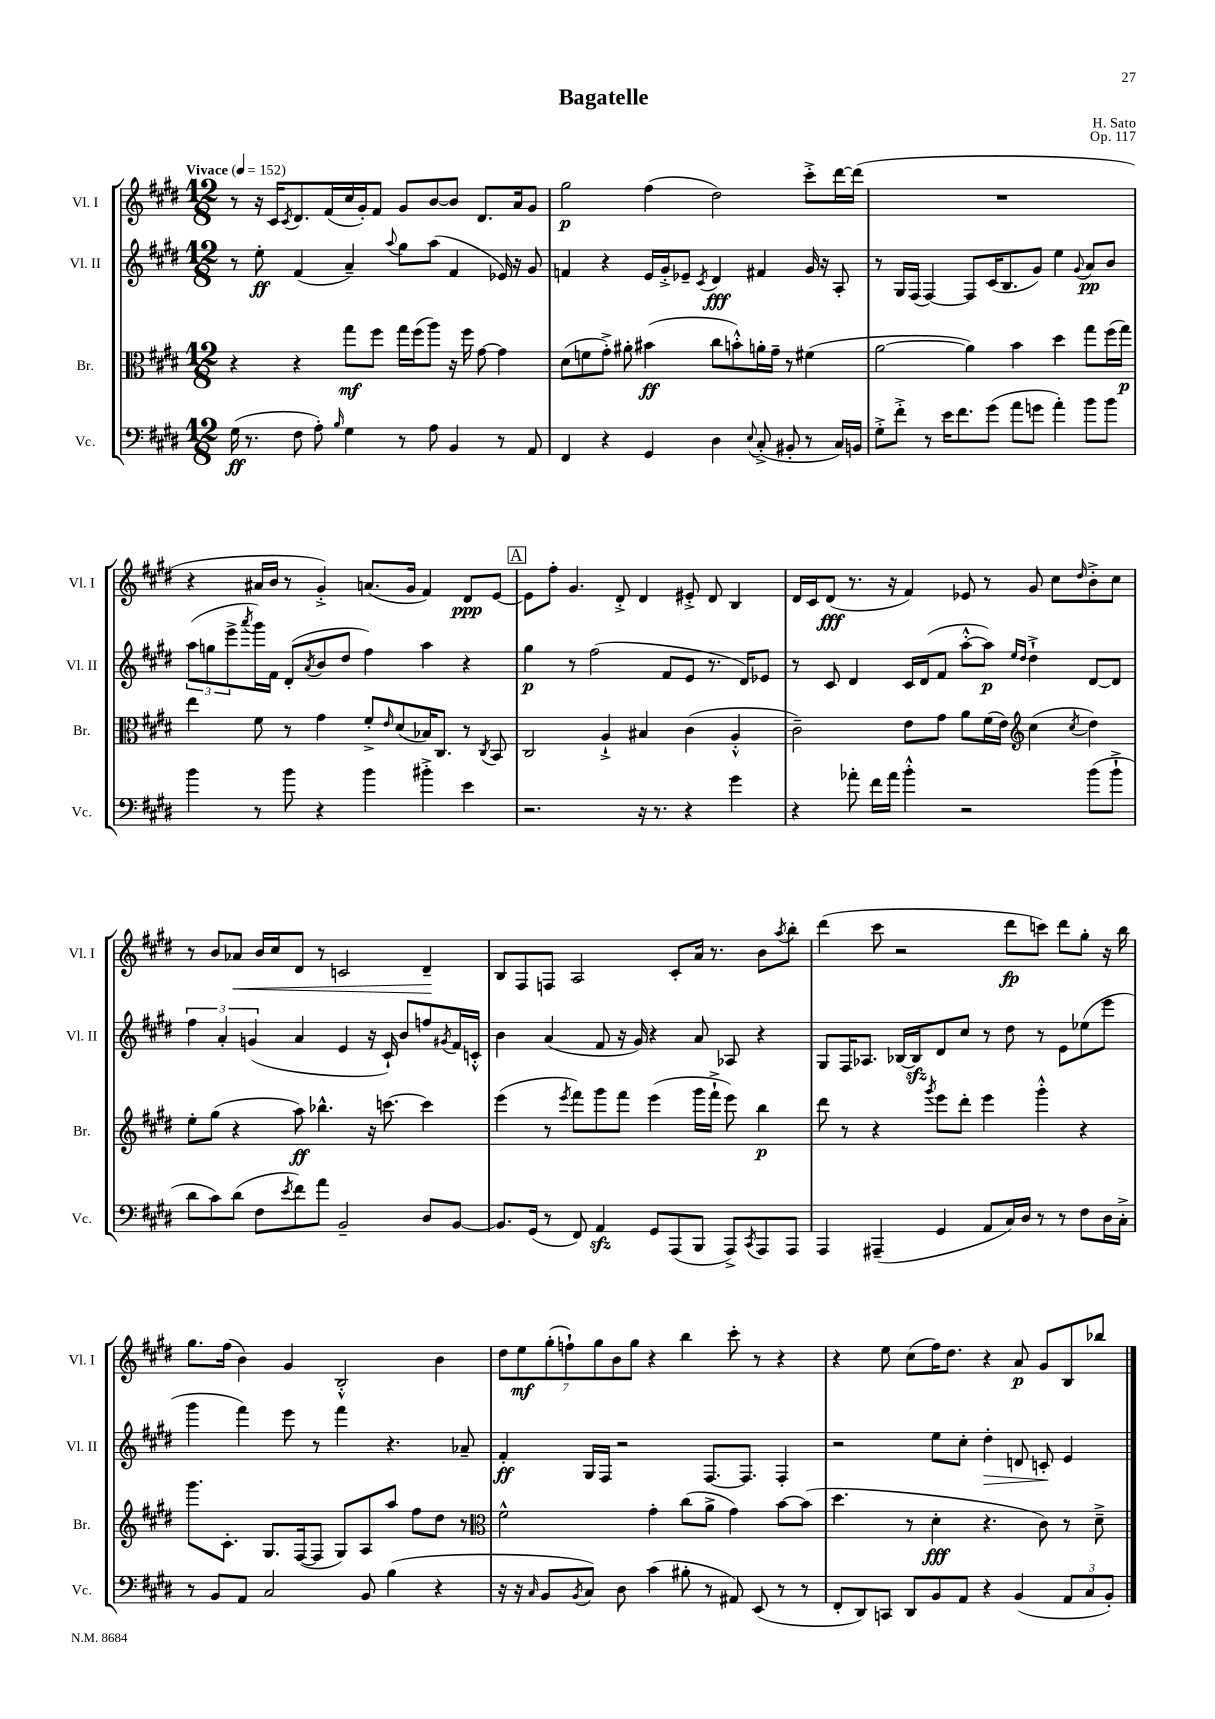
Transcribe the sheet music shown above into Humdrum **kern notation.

**kern	**dynam	**kern	**dynam	**kern	**dynam	**kern	**dynam
*part4	*part4	*part3	*part3	*part2	*part2	*part1	*part1
*staff4	*staff4	*staff3	*staff3	*staff2	*staff2	*staff1	*staff1
*I"Vc.	*	*I"Br.	*	*I"Vl. II	*	*I"Vl. I	*
*I'Vc.	*	*I'Br.	*	*I'Vl. II	*	*I'Vl. I	*
*clefF4	*	*clefC3	*	*clefG2	*	*clefG2	*
*k[f#c#g#d#]	*	*k[f#c#g#d#]	*	*k[f#c#g#d#]	*	*k[f#c#g#d#]	*
*M12/8	*	*M12/8	*	*M12/8	*	*M12/8	*
*MM152	*	*MM152	*	*MM152	*	*MM152	*
=1	=1	=1	=1	=1	=1	=1	=1
!	!	!	!	!	!	!LO:TX:a:B:t=Vivace	!
(16G#\	ff	4r	.	8r	.	8r	.
8.r	.	.	.	.	.	.	.
.	.	.	.	8ee'\	ff	16r	.
.	.	.	.	.	.	16c#/KL	.
.	.	.	.	.	.	8qc#/	.
8F#\	.	4r	.	(4f#/	.	8.d#/	.
8A'\)	.	.	.	.	.	.	.
.	.	.	.	.	.	(16f#/L	.
16qqB/	.	.	.	.	.	.	.
4G#\	.	8gg#\L	mf	4a~/)	.	16cc#/	.
.	.	.	.	.	.	16g#'/J)	.
.	.	8ff#\J	.	.	.	8f#/J	.
.	.	.	.	8qqaa/	.	.	.
8r	.	16gg#\LL	.	8gg#\L	.	8g#/L	.
.	.	(16ff#\J	.	.	.	.	.
8A\	.	8aa\J)	.	(8aa\J	.	[8b/	.
4BB/	.	16r	.	4f#/	.	8b/J]	.
.	.	16ff#\	.	.	.	.	.
.	.	[8g#\	.	.	.	8.d#/L	.
8r	.	4g#\]	.	16e-X/)	.	.	.
.	.	.	.	16r	.	16a/k	.
8AA/	.	.	.	8g#/	.	8g#/J	.
=2	=2	=2	=2	=2	=2	=2	=2
4FF#/	.	(8d#\L	.	4fn/	.	2gg#\	p
.	.	8fn\	.	.	.	.	.
4r	.	8g#'^\J)	.	4r	.	.	.
.	.	8a#X'\	.	.	.	.	.
4GG#/	.	(4b#X\	ff	16e/LL	.	(4ff#\	.
.	.	.	.	16g#'^/J	.	.	.
.	.	.	.	8e-X~/J	.	.	.
.	.	.	.	8qc#/	.	.	.
4D#\	.	8cc#\L	.	4d#/	fff	2dd#\)	.
.	.	8bn'^^\)	.	.	.	.	.
8qqE/	.	.	.	.	.	.	.
(8C#'^/	.	16an'\L	.	4f#X/	.	.	.
.	.	16g#~\JJ	.	.	.	.	.
8BB#X'/	.	8r	.	.	.	.	.
8r	.	(4f#X\	.	16g#/	.	8ccc#'^\L	.
.	.	.	.	16r	.	.	.
16C#/LL)	.	.	.	8A'/	.	[16ddd#\L	.
16BBn/JJ	.	.	.	.	.	(16ddd#\JJ]	.
=3	=3	=3	=3	=3	=3	=3	=3
8G#'^\L	.	[2a\	.	8r	.	1.r	.
8f#'^\J	.	.	.	16G#/LL	.	.	.
.	.	.	.	(16F#/JJ	.	.	.
8r	.	.	.	[4F#/)	.	.	.
16e\KL	.	.	.	.	.	.	.
8.f#\	.	.	.	.	.	.	.
.	.	4a\])	.	8F#/L]	.	.	.
(8g#\J	.	.	.	(16c#/K	.	.	.
.	.	.	.	8.B/	.	.	.
8a\L	.	4b\	.	.	.	.	.
8gn\J	.	.	.	8g#/J)	.	.	.
4a'\)	.	4dd#\	.	4ee\	.	.	.
.	.	.	.	8qqg#/	.	.	.
8b\L	.	8gg#\L	.	8a/L	pp	.	.
8b\J	.	(16ff#\L	.	8b/J	.	.	.
.	.	16gg#\JJ)	p	.	.	.	.
!!LO:LB:g=z
=4	=4	=4	=4	=4	=4	=4	=4
4b\	.	4ee\	.	(12aa\L	.	4r	.
.	.	.	.	12ggn\	.	.	.
.	.	.	.	12eee^\	.	.	.
.	.	.	.	8qaaa/	.	.	.
8r	.	8f#\	.	16ggg#\L)	.	16a#X/LL	.
.	.	.	.	16f#\JJ	.	16b/JJ	.
8b\	.	8r	.	(8d#'/L	.	8r	.
.	.	.	.	8qa/	.	.	.
4r	.	4g#\	.	8b/	.	4g#'^/)	.
.	.	.	.	8dd#/J	.	.	.
4b\	.	8f#'^/L	.	4ff#\)	.	(8.an/L	.
.	.	16qqe/	.	.	.	.	.
.	.	(8d#/	.	.	.	.	.
.	.	.	.	.	.	16g#/Jk	.
4b#X'^\	.	16B-X/K)	.	4aa\	.	4f#/)	.
.	.	8.C#/J	.	.	.	.	.
4e\	.	8r	.	4r	.	8d#/L	ppp
.	.	8qC#/	.	.	.	.	.
.	.	8BB/	.	.	.	[8e/J	.
!!LO:REH:place=s1:t=A
=5	=5	=5	=5	=5	=5	=5	=5
2.r	.	2C#/	.	4gg#\	p	8e\L]	.
.	.	.	.	.	.	8ff#'\J	.
.	.	.	.	8r	.	4.g#/	.
.	.	.	.	(2ff#\	.	.	.
.	.	4A`^/	.	.	.	.	.
.	.	.	.	.	.	8d#'^/	.
16r	.	4B#X/	.	.	.	4d#/	.
8.r	.	.	.	.	.	.	.
.	.	.	.	8f#/L	.	.	.
4r	.	(4c#\	.	8e/J	.	8e#X'^/	.
.	.	.	.	8.r	.	8d#/	.
4g#\	.	4A'^^/	.	.	.	4B/	.
.	.	.	.	16d#/KL)	.	.	.
.	.	.	.	8e-X/J	.	.	.
=6	=6	=6	=6	=6	=6	=6	=6
4r	.	2c#~\)	.	8r	.	16d#/LL	.
.	.	.	.	.	.	16c#/J	.
.	.	.	.	8c#/	.	(8d#/J	fff
8a-X'\	.	.	.	4d#/	.	8.r	.
16f#\LL	.	.	.	.	.	.	.
16a-\JJ	.	.	.	.	.	16r	.
4b'^^\	.	8e\L	.	16c#/LL	.	4f#/)	.
.	.	.	.	(16d#/J	.	.	.
.	.	8g#\J	.	8f#/J	.	.	.
2r	.	8a\L	.	[8aa'^^\L	.	8e-X/	.
.	.	(16f#\L	.	8aa\J])	p	8r	.
.	.	16e\JJ)	.	.	.	.	.
*	*	*clefG2	*	*	*	*	*
.	.	.	.	16qqee/LL	.	.	.
.	.	.	.	16qqdd#/JJ	.	.	.
.	.	(4cc#\	.	4dd#`^\	.	8g#/	.
.	.	.	.	.	.	8cc#\L	.
.	.	8qcc#/	.	.	.	16qqdd#/	.
(8b\L	.	4dd#\)	.	[8d#/L	.	8b'^\	.
8b`^\J	.	.	.	8d#/J]	.	8cc#\J	.
!!LO:LB:g=z
=7	=7	=7	=7	=7	=7	=7	=7
8d#\L	.	8ee'\L	.	6ff#\	.	8r	.
8c#\)	.	(8gg#\J	.	.	.	8b/L	.
.	.	.	.	6a'/	.	.	.
!	!	!	!	!	!	!	!LO:HP:b
(8d#\J	.	4r	.	.	.	8a-X/J	<
.	.	.	.	(6gn/	.	.	.
8F#\L	.	.	.	.	.	16b/LL	.
.	.	.	.	.	.	16cc#/J	.
8qe/	.	.	.	.	.	.	.
8f#\)	.	8aa\)	ff	4a/	.	8d#/J	.
8a\J	.	4.bb-X^^\	.	.	.	8r	.
2BB~/	.	.	.	4e/	.	2cn/	.
.	.	16r	.	16r	.	.	.
.	.	[8.cccn\	.	16c#`/)	.	.	.
.	.	.	.	8b/L	.	.	.
8D#/L	.	4ccc\]	.	8ffn/	.	4d#~/	.
.	.	.	.	8qg#X/	.	.	.
[8BB/J	.	.	.	16f#/L	.	.	.
.	.	.	.	16cn'^^/JJ	.	.	.
.	.	.	.	.	.	.	[
=8	=8	=8	=8	=8	=8	=8	=8
8.BB/L]	.	(4eee\	.	4b\	.	8B/L	.
.	.	.	.	.	.	8F#/	.
(16GG#/Jk	.	.	.	.	.	.	.
8r	.	8r	.	(4a/	.	8Fn/J	.
.	.	8qeee/	.	.	.	.	.
8FF#/)	.	8fff#\L)	.	.	.	2A/	.
4AAzz/	.	8ggg#\	.	8f#/	.	.	.
.	.	8fff#\J	.	16r	.	.	.
.	.	.	.	16g#/)	.	.	.
8GG#/L	.	(4eee\	.	4r	.	.	.
(8AAA/	.	.	.	.	.	8c#'/L	.
8BBB/J	.	16ggg#\LL	.	8a/	.	16a/Jk	.
.	.	16fff#`^\JJ	.	.	.	8.r	.
8AAA^/L)	.	8eee\)	.	8A-X/	.	.	.
8qCC#/	.	.	.	.	.	.	.
8AAA/	.	4bb\	p	4r	.	8b\L	.
.	.	.	.	.	.	8qaa/	.
8AAA/J	.	.	.	.	.	8bb'\J	.
=9	=9	=9	=9	=9	=9	=9	=9
4AAA/	.	8ddd#\	.	8G#/L	.	(4ddd#\	.
.	.	8r	.	16F#/K	.	.	.
.	.	.	.	8.A-X/J	.	.	.
(4AAA#X~/	.	4r	.	.	.	8ccc#\	.
.	.	.	.	[16B-X/LL	.	2r	.
.	.	.	.	16B-zz/J]	.	.	.
.	.	8qggg#/	.	.	.	.	.
4GG#/	.	8eee\L	.	8d#/	.	.	.
.	.	8ddd#'\J	.	8cc#/J	.	.	.
8AA/L	.	4eee\	.	8r	.	.	.
16C#/L)	.	.	.	8dd#\	.	8ddd#\L	fp
16D#/JJ	.	.	.	.	.	.	.
8r	.	4ggg#'^^\	.	8r	.	8cccn\J)	.
8r	.	.	.	8e\L	.	8ddd#\L	.
8F#\L	.	4r	.	(8ee-X\	.	8gg#'\J	.
16D#\L	.	.	.	8eee\J	.	16r	.
16C#'^\JJ	.	.	.	.	.	16bb\	.
!!LO:LB:g=z
=10	=10	=10	=10	=10	=10	=10	=10
8r	.	8.ggg#\L	.	4ggg#\	.	8.gg#\L	.
8BB/L	.	.	.	.	.	.	.
.	.	8.c#'\J	.	.	.	(16ff#\Jk	.
8AA/J	.	.	.	4fff#\)	.	4b\)	.
2C#/	.	8.G#/L	.	.	.	.	.
.	.	.	.	8eee\	.	4g#/	.
.	.	([16F#/k	.	.	.	.	.
.	.	8F#/J]	.	8r	.	.	.
.	.	8G#/L)	.	4fff#\	.	2B'^^/	.
8BB/	.	8A/	.	.	.	.	.
(4B\	.	8aa/J	.	4.r	.	.	.
.	.	8ff#\L	.	.	.	.	.
4r	.	8dd#\J	.	.	.	4b\	.
.	.	8r	.	8a-X~/	.	.	.
=11	=11	=11	=11	=11	=11	=11	=11
*	*	*clefC3	*	*	*	*	*
16r	.	2f#^^\	.	4f#'/	ff	14dd#\L	.
16r	.	.	.	.	.	.	.
.	.	.	.	.	.	14ee\	mf
16qqC#/	.	.	.	.	.	.	.
8BB/L	.	.	.	.	.	.	.
.	.	.	.	.	.	(14gg#'\	.
.	.	.	.	.	.	14ffn`\)	.
8qBB/	.	.	.	.	.	.	.
8C#/J)	.	.	.	16G#/LL	.	.	.
.	.	.	.	.	.	14gg#\	.
.	.	.	.	16F#/JJ	.	.	.
.	.	.	.	.	.	14b\	.
8D#\	.	.	.	2r	.	.	.
.	.	.	.	.	.	14gg#\J	.
(4c#\	.	4g#'\	.	.	.	4r	.
8B#X'\	.	(8cc#\L	.	.	.	4bb\	.
8r	.	8a^\J	.	[8.F#/L	.	.	.
8AA#X/)	.	4g#\)	.	.	.	8ccc#'\	.
.	.	.	.	8.F#/J]	.	.	.
(8EE/	.	.	.	.	.	8r	.
8r	.	[8b\L	.	4F#'/	.	4r	.
8r	.	(8b\J]	.	.	.	.	.
=12	=12	=12	=12	=12	=12	=12	=12
8FF#'/L	.	4.dd#\	.	2r	.	4r	.
8DD#/)	.	.	.	.	.	.	.
8CCn/J	.	.	.	.	.	8ee\	.
8DD#/L	.	8r	.	.	.	(8cc#\L	.
8BB/	.	4d#'\	fff	8ee\L	.	16ff#\K)	.
.	.	.	.	.	.	8.dd#\J	.
8AA/J	.	.	.	8cc#'\J	.	.	.
!	!	!	!	!	!LO:HP:b	!	!
4r	.	4.r	.	4dd#'\	>	4r	.
(4BB/	.	.	.	8dn/	.	8a/	p
.	.	8c#\)	.	8cn'/	.	8g#/L	.
12AA/L	.	8r	.	4e/	]	8B/	.
12C#/	.	.	.	.	.	.	.
.	.	8d#~^\	.	.	.	8bb-X/J	.
12BB'/J)	.	.	.	.	.	.	.
==	==	==	==	==	==	==	==
*-	*-	*-	*-	*-	*-	*-	*-
